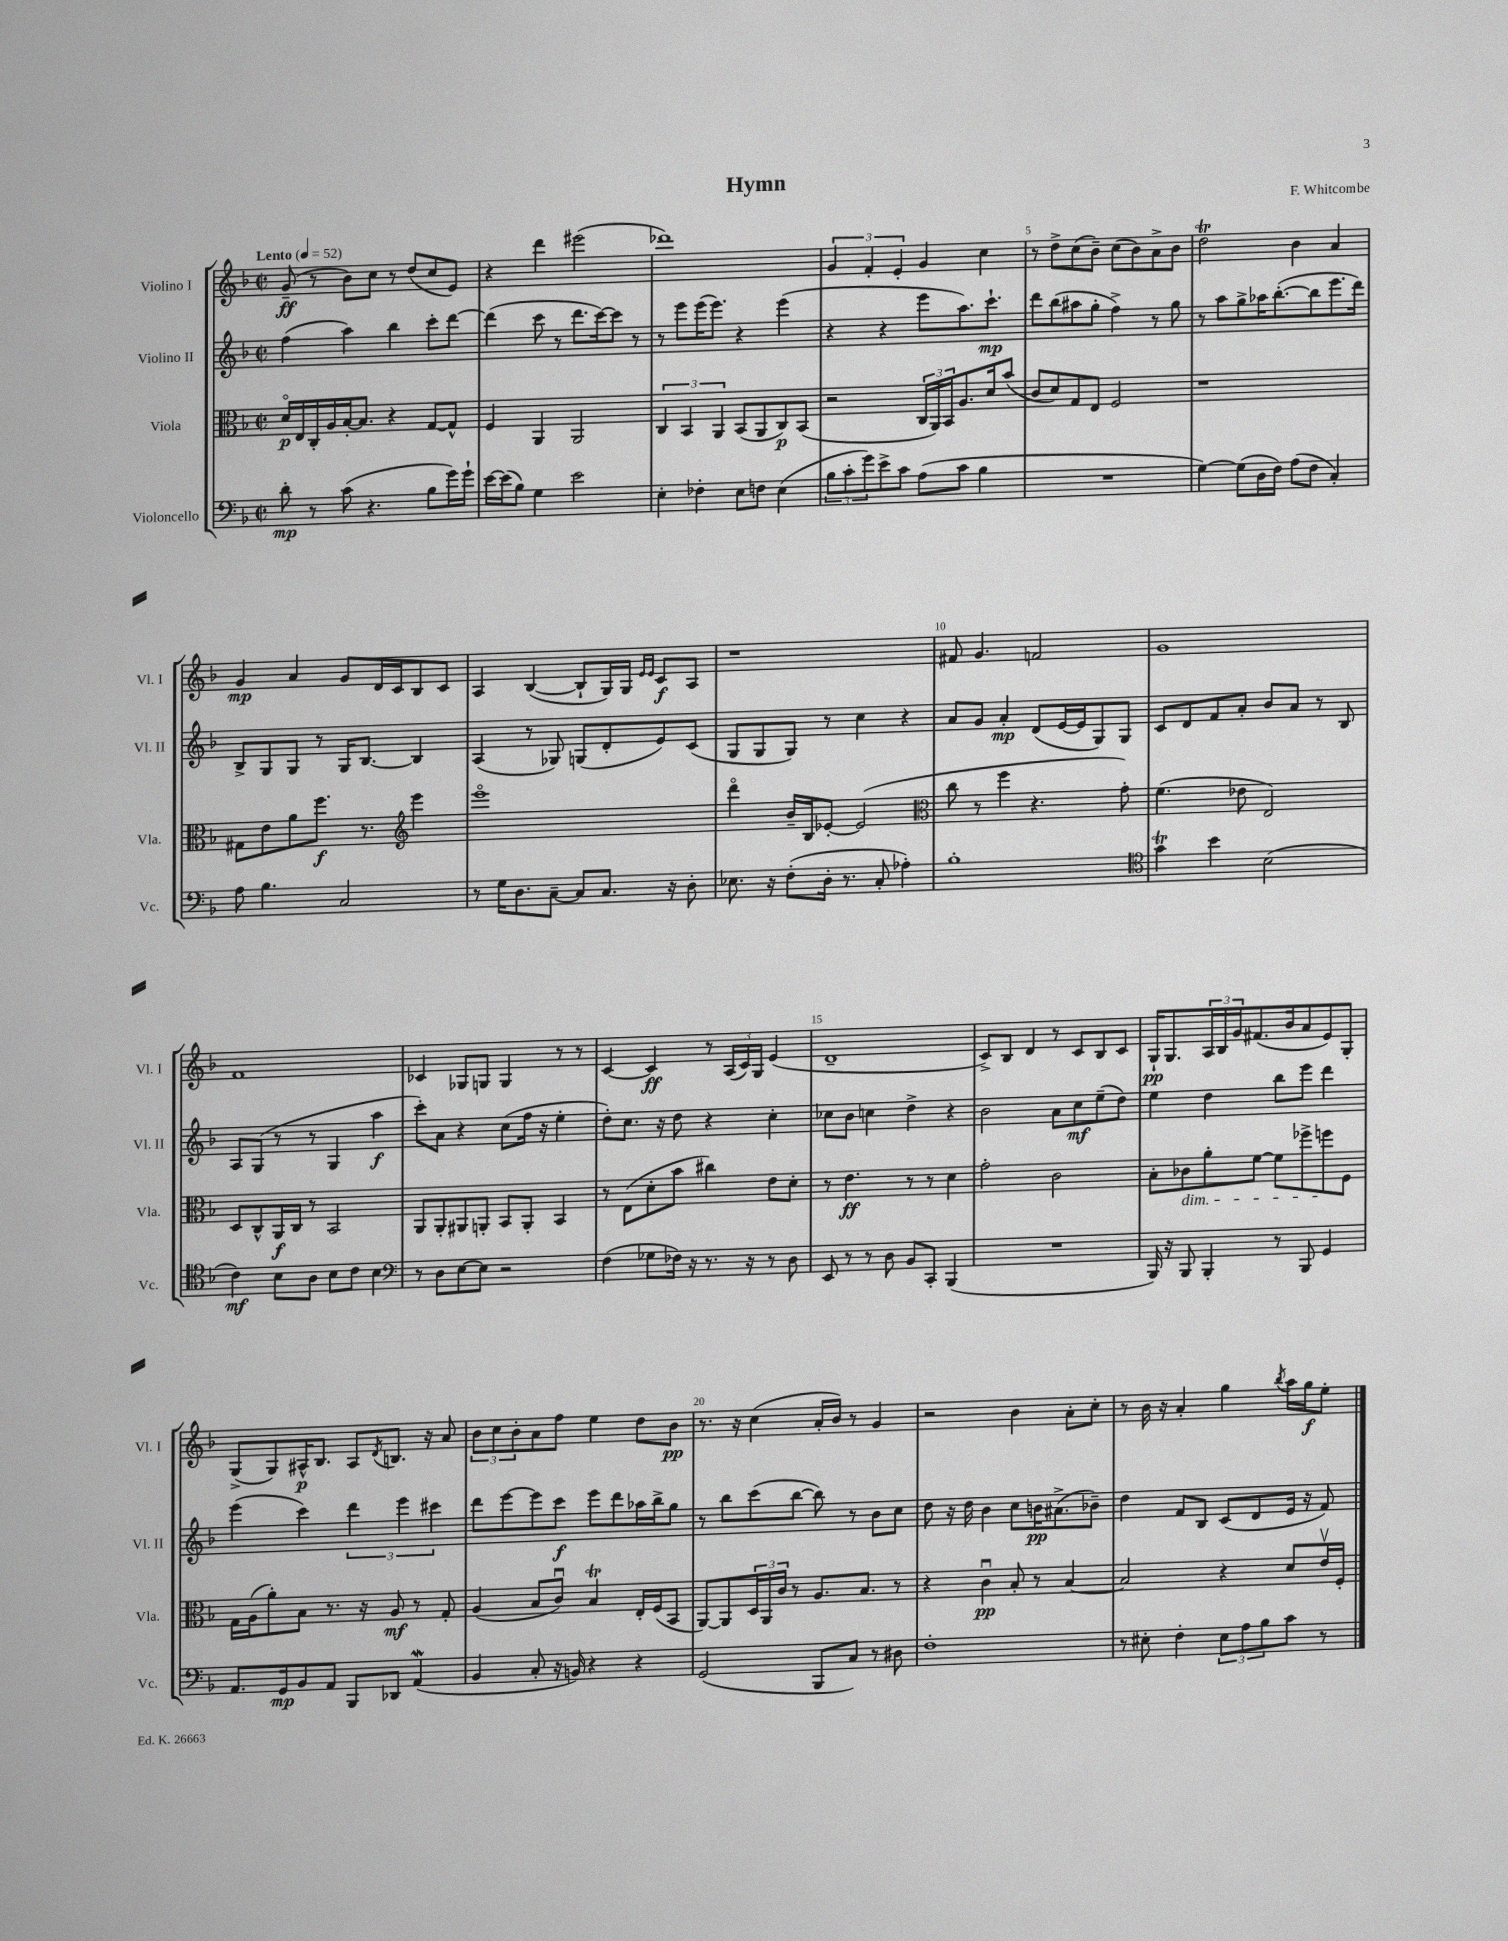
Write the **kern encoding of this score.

**kern	**dynam	**kern	**dynam	**kern	**dynam	**kern	**dynam
*part4	*part4	*part3	*part3	*part2	*part2	*part1	*part1
*staff4	*staff4	*staff3	*staff3	*staff2	*staff2	*staff1	*staff1
*I"Violoncello	*	*I"Viola	*	*I"Violino II	*	*I"Violino I	*
*I'Vc.	*	*I'Vla.	*	*I'Vl. II	*	*I'Vl. I	*
*clefF4	*	*clefC3	*	*clefG2	*	*clefG2	*
*k[b-]	*	*k[b-]	*	*k[b-]	*	*k[b-]	*
*M2/2	*	*M2/2	*	*M2/2	*	*M2/2	*
*met(c|)	*	*met(c|)	*	*met(c|)	*	*met(c|)	*
*MM52	*	*MM52	*	*MM52	*	*MM52	*
=1	=1	=1	=1	=1	=1	=1	=1
!	!	!	!	!	!	!LO:TX:a:B:t=Lento	!
8d'\	mp	16d/LL	p	(4ff\	.	(8g~/	ff
.	.	16E/	.	.	.	.	.
8r	.	16C'/	.	.	.	8r	.
.	.	16A/	.	.	.	.	.
(8c\	.	[16B-'/J	.	4aa\)	.	8b-\L)	.
.	.	8.B-/J]	.	.	.	.	.
4.r	.	.	.	.	.	8cc\J	.
.	.	4r	.	4bb-\	.	8r	.
.	.	.	.	.	.	(8dd/L	.
8B-\L	.	[8G/L	.	8ccc'\L	.	8cc/	.
16g\L)	.	8G^^/J]	.	[8ddd\J	.	8e/J)	.
16g`\JJ	.	.	.	.	.	.	.
=2	=2	=2	=2	=2	=2	=2	=2
[16e\LL	.	4F/	.	(4ddd\]	.	4r	.
(16e\J]	.	.	.	.	.	.	.
8B-\J)	.	.	.	.	.	.	.
4G\	.	4AA/	.	8ccc\	.	4ddd\	.
.	.	.	.	8r	.	.	.
2e\	.	2AA/	.	8.ddd\L	.	(2eee#X\	.
.	.	.	.	[16ccc\k)	.	.	.
.	.	.	.	8ccc\J]	.	.	.
.	.	.	.	8r	.	.	.
=3	=3	=3	=3	=3	=3	=3	=3
4E'\	.	6C/	.	8r	.	1ddd-X)	.
.	.	.	.	8eee\L	.	.	.
.	.	6BB-/	.	.	.	.	.
4F-X'\	.	.	.	(16eee\K	.	.	.
.	.	.	.	8.eee\J)	.	.	.
.	.	6AA/	.	.	.	.	.
8E\L	.	(8BB-/L	.	4r	.	.	.
8Fn\J	.	8AA/	.	.	.	.	.
(4E\	.	8C/)	p	(4eee\	.	.	.
.	.	(8BB-/J	.	.	.	.	.
=4	=4	=4	=4	=4	=4	=4	=4
12B-\L	.	2r	.	4r	.	6g/	.
12c'\	.	.	.	.	.	.	.
12g\)	.	.	.	.	.	6f'/	.
8e^\	.	.	.	4r	.	.	.
.	.	.	.	.	.	6e'/	.
8c\J	.	.	.	.	.	.	.
(8A\L	.	24C/LL	.	8eee\L	.	4g/	.
.	.	24AA/)	.	.	.	.	.
.	.	24BB-/J	.	.	.	.	.
8c\J	.	8.A/	.	8.aa\)	.	.	.
4B-\	.	.	.	.	.	4cc\	.
.	.	16d/k	.	8.ccc`\J	mp	.	.
.	.	(8b-/J	.	.	.	.	.
=5	=5	=5	=5	=5	=5	=5	=5
1r	.	8c/L	.	8ddd\L	.	8r	.
.	.	8d/)	.	(8bb-\	.	8dd^\L	.
.	.	8G/	.	8aa#X\	.	(8cc\	.
.	.	8E/J	.	8gg'\J	.	8b-~\J)	.
.	.	2F/	.	4ff^\)	.	(8cc\L	.
.	.	.	.	.	.	8b-\)	.
.	.	.	.	8r	.	8a^\	.
.	.	.	.	8gg\	.	8b-\J	.
=6	=6	=6	=6	=6	=6	=6	=6
[4G\)	.	1r	.	8r	.	2ddT\	.
.	.	.	.	8aa\L	.	.	.
(8G\L]	.	.	.	8gg^\	.	.	.
16D\L	.	.	.	16aa-X\K	.	.	.
16F\JJ)	.	.	.	([8.bb-'\	.	.	.
(8A\L	.	.	.	.	.	4b-\	.
8F\J	.	.	.	8bb-\]	.	.	.
4C'/)	.	.	.	8.eee\	.	4a/	.
.	.	.	.	16ddd\Jk)	.	.	.
!!LO:LB:g=z
=7	=7	=7	=7	=7	=7	=7	=7
8A\	.	8G#X\L	.	8B-^/L	.	4g/	mp
4.B-\	.	8e\	.	8G/	.	.	.
.	.	8a\	.	8G/J	.	4a/	.
.	.	8.ff\J	f	8r	.	.	.
2C/	.	.	.	16G/KL	.	8g/L	.
.	.	8.r	.	[8.B-/J	.	.	.
.	.	.	.	.	.	16d/L	.
.	.	.	.	.	.	16c/J	.
*	*	*clefG2	*	*	*	*	*
.	.	4eee\	.	4B-/]	.	8B-/	.
.	.	.	.	.	.	8c/J	.
=8	=8	=8	=8	=8	=8	=8	=8
8r	.	1eee	.	(4A/	.	4A/	.
16G\KL	.	.	.	.	.	.	.
8.D\	.	.	.	.	.	.	.
.	.	.	.	8r	.	([4B-/	.
[8C~\J	.	.	.	8G-X/)	.	.	.
8C/L]	.	.	.	(8Gn/L	.	8B-`/L]	.
8.C/J	.	.	.	8d'/	.	16G/L)	.
.	.	.	.	.	.	16G/JJ	.
.	.	.	.	.	.	16qqe/LL	.
.	.	.	.	.	.	16qqe/JJ	.
.	.	.	.	8e/)	.	8c/L	f
16r	.	.	.	.	.	.	.
8D'\	.	.	.	(8c/J	.	8A/J	.
=9	=9	=9	=9	=9	=9	=9	=9
8.E-X\	.	4ddd\	.	8G/L	.	1r	.
.	.	.	.	8G/	.	.	.
16r	.	.	.	.	.	.	.
(8F'\L	.	16b-~/LL	.	8G/J)	.	.	.
.	.	16B-/J	.	.	.	.	.
16D'\Jk	.	[8e-X'/J	.	8r	.	.	.
8.r	.	.	.	.	.	.	.
.	.	(2e-/]	.	4cc\	.	.	.
8C'/	.	.	.	.	.	.	.
4A-X'\)	.	.	.	4r	.	.	.
=10	=10	=10	=10	=10	=10	=10	=10
*	*	*clefC3	*	*	*	*	*
1B-'	.	8cc\	.	8a/L	.	8f#X/	.
.	.	8r	.	8g/J	.	4.g/	.
.	.	4ff\	.	4a'/	mp	.	.
.	.	4.r	.	(8d/L	.	2fn/	.
.	.	.	.	[16e/L	.	.	.
.	.	.	.	16e/J]	.	.	.
.	.	.	.	8G/)	.	.	.
.	.	8g'\)	.	8G/J	.	.	.
=11	=11	=11	=11	=11	=11	=11	=11
*clefC4	*	*	*	*	*	*	*
4gT\	.	(4.f\	.	8c/L	.	1g	.
.	.	.	.	8d/	.	.	.
4b-\	.	.	.	8f/	.	.	.
.	.	8e-X\	.	8a'/J	.	.	.
(2B-\	.	2E/)	.	8b-/L	.	.	.
.	.	.	.	8a/J	.	.	.
.	.	.	.	8r	.	.	.
.	.	.	.	8B-/	.	.	.
!!LO:LB:g=z
=12	=12	=12	=12	=12	=12	=12	=12
4c\)	mf	8D/L	.	8A/L	.	1f	.
.	.	8C^^/	.	(8G/J	.	.	.
8B-\L	.	16AA/L	f	8r	.	.	.
.	.	16C/JJ	.	.	.	.	.
8A\J	.	8r	.	8r	.	.	.
8B-\L	.	2BB-/	.	4G/	.	.	.
8c\J	.	.	.	.	.	.	.
4B-\	.	.	.	4aa\	f	.	.
=13	=13	=13	=13	=13	=13	=13	=13
*clefF4	*	*	*	*	*	*	*
8r	.	8AA/L	.	8ccc'\L)	.	4c-X/	.
8D\L	.	8AA'/	.	8a\J	.	.	.
[8E\	.	8AA#X/	.	4r	.	8G-X/L	.
8E\J]	.	8AAn'/J	.	.	.	8Gn/J	.
2r	.	8BB-/L	.	(8cc\L	.	4G/	.
.	.	8AA'/J	.	16ff\Jk	.	.	.
.	.	.	.	16r	.	.	.
.	.	4BB-/	.	4ee'\	.	8r	.
.	.	.	.	.	.	8r	.
=14	=14	=14	=14	=14	=14	=14	=14
(4F\	.	8r	.	8dd'\L)	.	[4c/	.
.	.	(8E\L	.	8.cc\J	.	.	.
8G-X\L	.	8d'\	.	.	.	4c/]	ff
.	.	.	.	16r	.	.	.
16F-X\Jk)	.	8b-\J	.	8dd\	.	.	.
16r	.	.	.	.	.	.	.
8.r	.	4cc#X\)	.	4r	.	8r	.
.	.	.	.	.	.	(24A/LL	.
.	.	.	.	.	.	24c/)	.
16r	.	.	.	.	.	.	.
.	.	.	.	.	.	24G/JJ	.
8r	.	8e\L	.	4cc'\	.	(4e/	.
8D\	.	8d'\J	.	.	.	.	.
=15	=15	=15	=15	=15	=15	=15	=15
8EE/	.	8r	.	8cc-X\L	.	1d~	.
8r	.	4.e\	ff	8b-\J	.	.	.
8r	.	.	.	4ccn\	.	.	.
8D\	.	.	.	.	.	.	.
8BB-/L	.	8r	.	4dd^\	.	.	.
8CC'/J	.	8r	.	.	.	.	.
(4BBB-/	.	4d\	.	4r	.	.	.
=16	=16	=16	=16	=16	=16	=16	=16
1r	.	2g'\	.	2b-\	.	8c^/L)	.
.	.	.	.	.	.	8B-/J	.
.	.	.	.	.	.	4d/	.
.	.	2c\	.	8a\L	.	8r	.
.	.	.	.	8cc\	mf	8c/L	.
.	.	.	.	(8ee~\	.	8B-/	.
.	.	.	.	8dd\J)	.	8c/J	.
=17	=17	=17	=17	=17	=17	=17	=17
16BBB-/)	.	8B-'\L	.	4ee\	.	16G`/KL	pp
16r	.	.	.	.	.	8.G/	.
!	!	!LO:TX:b:i:t=dim.	!	!	!	!	!
8BBB-/	.	8c-X\	.	.	.	.	.
4BBB-'/	.	8a'\	.	4dd\	.	24A/L	.
.	.	.	.	.	.	24B-/	.
.	.	.	.	.	.	24g/J	.
.	.	[8f\J	.	.	.	(8.f#X/	.
8r	.	8f\L]	.	8bb-\L	.	.	.
.	.	.	.	.	.	16b-/k	.
8BBB-/	.	8ff-X^\	.	8eee\J	.	8a/	.
4GG/	.	8ffn\	.	4ddd\	.	8e/)	.
.	.	8F\J	.	.	.	8G'/J	.
!!LO:LB:g=z
=18	=18	=18	=18	=18	=18	=18	=18
8.AA/L	.	16G\LL	.	(4eee\	.	(8G^/L	.
.	.	(16A\J	.	.	.	.	.
.	.	8a'\)	.	.	.	8G/)	.
16GG/k	mp	.	.	.	.	.	.
8BB-/	.	8B-\J	.	4ccc\)	.	16A#X^^/K	p
.	.	.	.	.	.	8.B-/J	.
8AA/J	.	8.r	.	.	.	.	.
8BBB-/L	.	.	.	6ddd\	.	8A#/L	.
.	.	16r	.	.	.	.	.
.	.	.	.	.	.	8qd/	.
8DD-X/J	.	8A/	mf	.	.	8.Bn/J	.
.	.	.	.	6eee\	.	.	.
(4AAW/	.	8r	.	.	.	.	.
.	.	.	.	.	.	16r	.
.	.	.	.	6ccc#X\	.	.	.
.	.	8G'/	.	.	.	8a/	.
=19	=19	=19	=19	=19	=19	=19	=19
4BB-/	.	(4A/	.	8ddd\L	.	12b-\L	.
.	.	.	.	.	.	12cc\	.
.	.	.	.	[8eee\	.	.	.
.	.	.	.	.	.	12b-'\	.
8C'/	.	8B-/L	.	8eee\]	.	8a\	.
16r	.	8cu/J)	.	8ccc\J	f	8ff\J	.
16BBn/)	.	.	.	.	.	.	.
4r	.	4B-T/	.	8eee\L	.	4ee\	.
.	.	.	.	8ddd\	.	.	.
4r	.	16E'/LL	.	16aa-X\L	.	8dd\L	.
.	.	(16F/J	.	16bb-^\J	.	.	.
.	.	8BB-/J	.	8gg\J	.	8b-\J	pp
=20	=20	=20	=20	=20	=20	=20	=20
(2GG/	.	[8AA/L)	.	8r	.	8.r	.
.	.	8AA/]	.	8bb-\L	.	.	.
.	.	.	.	.	.	16r	.
.	.	24D/L	.	(8ccc\	.	(4cc\	.
.	.	24AA/	.	.	.	.	.
.	.	24c/JJ	.	.	.	.	.
.	.	8r	.	[8bb-\J	.	.	.
8BBB-/L	.	8.A/L	.	8bb-\])	.	16a'/LL	.
.	.	.	.	.	.	16b-/JJ)	.
8C/J)	.	.	.	8r	.	8r	.
.	.	8.B-/J	.	.	.	.	.
8r	.	.	.	8b-\L	.	4g/	.
8D#X\	.	8r	.	8cc\J	.	.	.
=21	=21	=21	=21	=21	=21	=21	=21
1F'	.	4r	.	8dd\	.	2r	.
.	.	.	.	16r	.	.	.
.	.	.	.	16dd\	.	.	.
.	.	4cu\	pp	4b-\	.	.	.
.	.	8B-'/	.	8cc\L	.	4b-\	.
.	.	8r	.	16bn\K	pp	.	.
.	.	.	.	(8.a#X^\	.	.	.
.	.	[4B-/	.	.	.	8a'\L	.
.	.	.	.	8b-X~\J)	.	8cc'\J	.
=22	=22	=22	=22	=22	=22	=22	=22
8r	.	2B-/]	.	4dd\	.	8r	.
8E#X'\	.	.	.	.	.	16b-\	.
.	.	.	.	.	.	16r	.
4F'\	.	.	.	8f/L	.	4a'/	.
.	.	.	.	8B-/J	.	.	.
12E#\L	.	4r	.	(8c/L	.	4gg\	.
12A\	.	.	.	.	.	.	.
.	.	.	.	8d/	.	.	.
12B-\	.	.	.	.	.	.	.
.	.	.	.	.	.	8qbb-/	.
8c\J	.	8d/L	.	16e/Jk	.	16aa\LL	.
.	.	.	.	16r	.	16gg\J	f
8r	.	16ev/L	.	8f/)	.	8ee'\J	.
.	.	16F'/JJ	.	.	.	.	.
==	==	==	==	==	==	==	==
*-	*-	*-	*-	*-	*-	*-	*-
